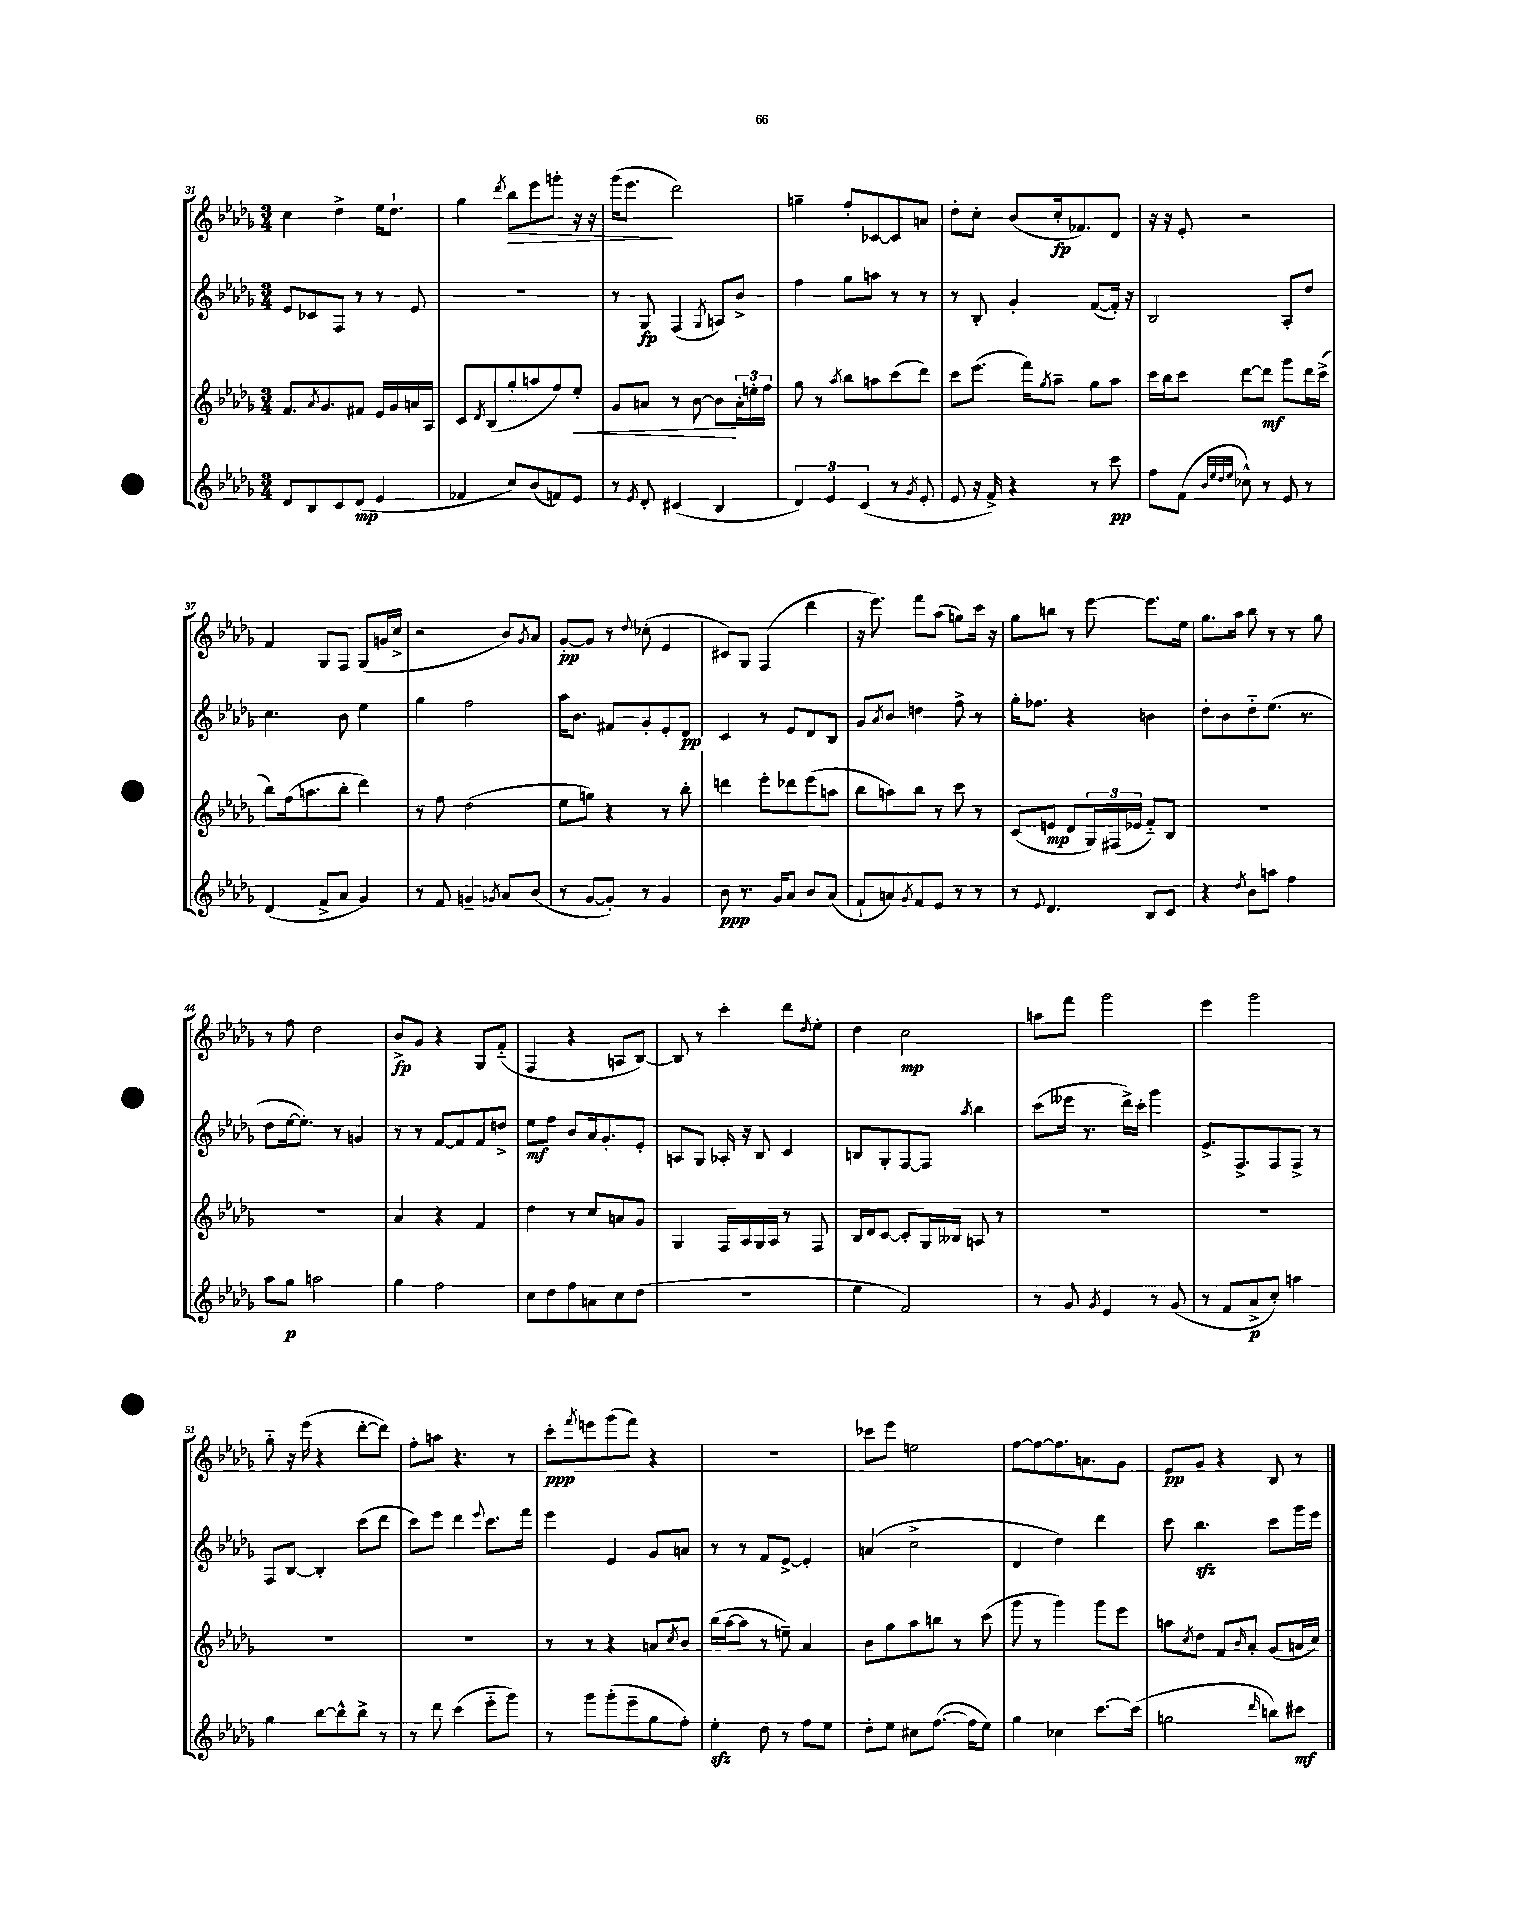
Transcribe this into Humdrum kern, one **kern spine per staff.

**kern	**dynam	**kern	**dynam	**kern	**dynam	**kern	**dynam
*part4	*part4	*part3	*part3	*part2	*part2	*part1	*part1
*staff4	*staff4	*staff3	*staff3	*staff2	*staff2	*staff1	*staff1
*clefG2	*	*clefG2	*	*clefG2	*	*clefG2	*
*k[b-e-a-d-g-]	*	*k[b-e-a-d-g-]	*	*k[b-e-a-d-g-]	*	*k[b-e-a-d-g-]	*
*M3/4	*	*M3/4	*	*M3/4	*	*M3/4	*
=31	=31	=31	=31	=31	=31	=31	=31
8d-/L	.	8.f/L	.	8e-/L	.	4cc\	.
8B-/	.	.	.	8c-X/	.	.	.
.	.	8qa-/	.	.	.	.	.
.	.	8.g-/	.	.	.	.	.
8c/	.	.	.	8F/J	.	4dd-^\	.
(8d-/J	mp	8f#X/J	.	8r	.	.	.
4e-/	.	16e-/LL	.	8r	.	16ee-\KL	.
.	.	16g-/	.	.	.	8.dd-`\J	.
.	.	16an/	.	8e-/	.	.	.
.	.	16A-/JJ	.	.	.	.	.
=32	=32	=32	=32	=32	=32	=32	=32
4f-X/	.	8c/L	.	2.r	.	4gg-\	.
.	.	8qd-/	.	.	.	.	.
.	.	(8B-/	.	.	.	.	.
.	.	.	.	.	.	8qddd-/	.
!	!	!	!	!	!	!	!LO:HP:b
8cc/L)	.	8gg-'/	.	.	.	8bb-\L	>
(8b-/	.	8aan/	.	.	.	8eee-\	.
8fn/)	.	8ff/)	.	.	.	8gggn'\J	.
!	!	!	!LO:HP:b	!	!	!	!
8e-/J	.	8ee-'/J	<	.	.	16r	.
.	.	.	.	.	.	16r	.
=33	=33	=33	=33	=33	=33	=33	=33
8r	.	8g-/L	.	8r	.	(16ggg-\KL	.
.	.	.	.	.	.	8.eee-\J	.
8qe-/	.	.	.	.	.	.	.
8d-'/	.	8an/J	.	8G-/	fp	.	.
(4c#X/	.	8r	.	(4F/	.	2ddd-\)	]
.	.	[8b-\	.	.	.	.	.
.	.	.	.	8qG-/	.	.	.
4B-/	.	8b-\L]	.	8An/L)	.	.	.
.	.	24a'\L	[	8b-^/J	.	.	.
.	.	24een'\	.	.	.	.	.
.	.	24ff\JJ	.	.	.	.	.
=34	=34	=34	=34	=34	=34	=34	=34
6d-/)	.	8gg-\	.	4ff\	.	4ggn~\	.
.	.	8r	.	.	.	.	.
6e-/	.	.	.	.	.	.	.
.	.	8qaa-/	.	.	.	.	.
.	.	8bb-\L	.	8gg-\L	.	8ff'/L	.
(6c/	.	.	.	.	.	.	.
.	.	8aan\	.	8aan\J	.	[8c-X/	.
8r	.	(8ccc\	.	8r	.	8c-/]	.
8qg-/	.	.	.	.	.	.	.
8e-'/	.	8ddd-\J)	.	8r	.	8an/J	.
=35	=35	=35	=35	=35	=35	=35	=35
8e-/	.	8ccc\L	.	8r	.	8dd-'\L	.
16r	.	(8.eee-\J	.	8B-'/	.	8cc'\J	.
16f^/)	.	.	.	.	.	.	.
4r	.	.	.	4g-'/	.	(8b-/L	.
.	.	16fff\KL)	.	.	.	.	.
.	.	8qgg-/	.	.	.	.	.
.	.	8aa-~\J	.	.	.	16cc'/k	fp
.	.	.	.	.	.	8.f-X/)	.
8r	.	8gg-\L	.	([8f/L	.	.	.
8ccc\	pp	8aa-\J	.	16f'/Jk])	.	8d-/J	.
.	.	.	.	16r	.	.	.
=36	=36	=36	=36	=36	=36	=36	=36
8ff\L	.	16ccc\LL	.	2B-/	.	16r	.
.	.	16bb-\J	.	.	.	16r	.
(8f\J	.	8ccc\J	.	.	.	8e-'/	.
32qqb-/LLL	.	.	.	.	.	.	.
32qqee-/	.	.	.	.	.	.	.
32qqdd-/	.	.	.	.	.	.	.
32qqee-/JJJ	.	.	.	.	.	.	.
8cc-X^^\)	.	[8ddd-\L	.	.	.	2r	.
8r	.	8ddd-\J]	mf	.	.	.	.
8e-/	.	8ggg-\L	.	8A-'/L	.	.	.
8r	.	16ddd-\L	.	8dd-/J	.	.	.
.	.	(16ccc^\JJ	.	.	.	.	.
!!LO:LB:g=z
=37	=37	=37	=37	=37	=37	=37	=37
(4d-/	.	8bb-\L)	.	4.cc\	.	4f/	.
.	.	(16ff\k	.	.	.	.	.
.	.	8.aan\	.	.	.	.	.
8f^/L	.	.	.	.	.	8G-/L	.
8a-/J	.	8bb-'\J	.	8b-\	.	8F/J	.
4g-/)	.	4ddd-\)	.	4ee-\	.	(8G-/L	.
.	.	.	.	.	.	16gn/L	.
.	.	.	.	.	.	16cc^/JJ	.
=38	=38	=38	=38	=38	=38	=38	=38
8r	.	8r	.	4gg-\	.	2r	.
8f/	.	8ff\	.	.	.	.	.
4gn~/	.	(2dd-\	.	2ff\	.	.	.
8qg-X/	.	.	.	.	.	.	.
8a-/L	.	.	.	.	.	8b-/L)	.
.	.	.	.	.	.	8qg-/	.
(8b-/J	.	.	.	.	.	8a-/J	.
=39	=39	=39	=39	=39	=39	=39	=39
8r	.	8ee-\L	.	16aa-\KL	.	[8g-'/L	pp
.	.	.	.	8.b-\J	.	.	.
[8g-/L	.	8ggn\J)	.	.	.	8g-/J]	.
8g-'/J])	.	4r	.	8f#X/L	.	8r	.
.	.	.	.	.	.	8qqdd-/	.
8r	.	.	.	8g-'/	.	(8cc-X'\	.
4g-/	.	8r	.	8e-'/	.	4e-/	.
.	.	8bb-'\	.	8d-/J	pp	.	.
=40	=40	=40	=40	=40	=40	=40	=40
8b-\	ppp	4dddn\	.	4c/	.	8c#X/L)	.
8.r	.	.	.	.	.	8G-/J	.
.	.	8eee-'\L	.	8r	.	(4F/	.
16g-/KL	.	.	.	.	.	.	.
8a-/J	.	8ddd-X\	.	8e-/L	.	.	.
8b-/L	.	(8eee-\	.	8d-/	.	4ddd-\	.
(8a-/J	.	8aan\J	.	8B-/J	.	.	.
=41	=41	=41	=41	=41	=41	=41	=41
8f`/L	.	8bb-\L	.	8g-/L	.	16r	.
.	.	.	.	.	.	8.eee-\)	.
.	.	.	.	8qa-/	.	.	.
8an/)	.	8aan\)	.	8b-/J	.	.	.
8qg-/	.	.	.	.	.	.	.
8f/	.	8bb-\J	.	4ddn\	.	8fff\L	.
8e-/J	.	8r	.	.	.	(8aa-\J	.
8r	.	8ccc\	.	8ff^\	.	8ggn\L)	.
8r	.	8r	.	8r	.	16ccc\Jk	.
.	.	.	.	.	.	16r	.
=42	=42	=42	=42	=42	=42	=42	=42
8r	.	(8c/L	.	16gg-'\KL	.	8gg-\L	.
.	.	.	.	8.ff-X\J	.	.	.
8qqe-/	.	.	.	.	.	.	.
4.d-/	.	8en/J	mp	.	.	8bbn\J	.
.	.	8d-/L	.	4r	.	8r	.
.	.	24G-/L)	.	.	.	[8eee-\	.
.	.	(24F#X/	.	.	.	.	.
.	.	24e-X/JJ	.	.	.	.	.
8B-/L	.	8f/L)	.	4bn\	.	8.eee-\L]	.
8c/J	.	8B-/J	.	.	.	.	.
.	.	.	.	.	.	16ee-\Jk	.
=43	=43	=43	=43	=43	=43	=43	=43
4r	.	2.r	.	8dd-'\L	.	8.gg-\L	.
.	.	.	.	8b-\	.	.	.
.	.	.	.	.	.	16aa-\Jk	.
8qdd-/	.	.	.	.	.	.	.
8b-\L	.	.	.	8dd-\	.	8bb-\	.
8aan\J	.	.	.	(8.ee-\J	.	8r	.
4ff\	.	.	.	.	.	8r	.
.	.	.	.	8.r	.	.	.
.	.	.	.	.	.	8gg-\	.
!!LO:LB:g=z
=44	=44	=44	=44	=44	=44	=44	=44
8aa-\L	.	2.r	.	8dd-\L	.	8r	.
8gg-\J	p	.	.	[16ee-\k	.	8ff\	.
.	.	.	.	8.ee-'\J])	.	.	.
2aan\	.	.	.	.	.	2dd-\	.
.	.	.	.	8r	.	.	.
.	.	.	.	4gn/	.	.	.
=45	=45	=45	=45	=45	=45	=45	=45
4gg-\	.	4a-/	.	8r	.	8b-^/L	fp
.	.	.	.	8r	.	8g-/J	.
2ff\	.	4r	.	[8f/L	.	4r	.
.	.	.	.	8f/]	.	.	.
.	.	4f/	.	8f/	.	8G-/L	.
.	.	.	.	8ddn^/J	.	(8f/J	.
=46	=46	=46	=46	=46	=46	=46	=46
8cc\L	.	4dd-\	.	8ee-\L	mf	4F/	.
8dd-\	.	.	.	8ff\J	.	.	.
8ff\	.	8r	.	8b-/L	.	4r	.
8an\	.	8cc/L	.	16a-/k	.	.	.
.	.	.	.	8.g-'/	.	.	.
8cc\	.	8an/	.	.	.	8An/L	.
(8dd-\J	.	8g-/J	.	8e-'/J	.	[8B-/J)	.
=47	=47	=47	=47	=47	=47	=47	=47
2.r	.	4G-/	.	8An/L	.	8B-/]	.
.	.	.	.	8G-/J	.	8r	.
.	.	16F/LL	.	16A-X'/	.	4ccc'\	.
.	.	16A-/	.	16r	.	.	.
.	.	16G-/	.	8B-/	.	.	.
.	.	16A-/JJ	.	.	.	.	.
.	.	8r	.	4c/	.	8ddd-\L	.
.	.	.	.	.	.	8qdd-/	.
.	.	8F/	.	.	.	8ee-'\J	.
=48	=48	=48	=48	=48	=48	=48	=48
4ee-\	.	16B-/LL	.	8Bn/L	.	4dd-\	.
.	.	16d-/J	.	.	.	.	.
.	.	[8c/J	.	8G-'/	.	.	.
2f/)	.	8c'/L]	.	[8F/	.	2cc\	mp
.	.	16G-/L	.	8F/J]	.	.	.
.	.	16B--X/JJ	.	.	.	.	.
.	.	.	.	8qaa-/	.	.	.
.	.	8An/	.	4bb-\	.	.	.
.	.	8r	.	.	.	.	.
=49	=49	=49	=49	=49	=49	=49	=49
8r	.	2.r	.	(8ccc\L	.	8aan\L	.
8g-/	.	.	.	16eee--X\Jk	.	8fff\J	.
.	.	.	.	8.r	.	.	.
8qg-/	.	.	.	.	.	.	.
4e-/	.	.	.	.	.	2ggg-\	.
.	.	.	.	16ddd-^\LL)	.	.	.
.	.	.	.	16ccc'\JJ	.	.	.
8r	.	.	.	4ggg-\	.	.	.
(8g-/	.	.	.	.	.	.	.
=50	=50	=50	=50	=50	=50	=50	=50
8r	.	2.r	.	8.e-^/L	.	4eee-\	.
8f/L	.	.	.	.	.	.	.
.	.	.	.	8.F^/	.	.	.
8a-^/	p	.	.	.	.	2ggg-\	.
8cc'/J)	.	.	.	8F/	.	.	.
4aan\	.	.	.	8F^/J	.	.	.
.	.	.	.	8r	.	.	.
!!LO:LB:g=z
=51	=51	=51	=51	=51	=51	=51	=51
4gg-\	.	2.r	.	8F/L	.	8gg-\	.
.	.	.	.	[8B-/J	.	16r	.
.	.	.	.	.	.	(16eee-\	.
[8bb-\L	.	.	.	4B-'/]	.	4r	.
8bb-^^\]	.	.	.	.	.	.	.
8bb-^\J	.	.	.	(8ccc\L	.	[8ddd-'\L	.
8r	.	.	.	8ddd-\J	.	8ddd-\J])	.
=52	=52	=52	=52	=52	=52	=52	=52
8r	.	2.r	.	8ccc\L)	.	8ff'\L	.
8ddd-\	.	.	.	8eee-\J	.	8aan\J	.
(4ccc\	.	.	.	4ddd-\	.	4.r	.
.	.	.	.	8qqeee-/	.	.	.
8eee-\L	.	.	.	8.ccc\L	.	.	.
8ggg-\J)	.	.	.	.	.	8r	.
.	.	.	.	16fff\Jk	.	.	.
=53	=53	=53	=53	=53	=53	=53	=53
8r	.	8r	.	4eee-\	.	8ccc'\L	ppp
.	.	.	.	.	.	8qfff/	.
8ggg-\L	.	8r	.	.	.	8eeen\	.
(8ggg-'\	.	4r	.	4e-/	.	(8ggg-\	.
8eee-~\	.	.	.	.	.	8fff\J)	.
8gg-\	.	8an/L	.	8g-/L	.	4r	.
.	.	8qcc/	.	.	.	.	.
8ff'\J)	.	8b-/J	.	8an/J	.	.	.
=54	=54	=54	=54	=54	=54	=54	=54
4ee-zz'\	.	(16bb-\LL	.	8r	.	2.r	.
.	.	[16aa-\J	.	.	.	.	.
.	.	8aa-\J]	.	8r	.	.	.
8dd-\	.	8r	.	8f/L	.	.	.
8r	.	8een~\)	.	[8e-^/J	.	.	.
8ff\L	.	4a-/	.	4e-'/]	.	.	.
8ee-\J	.	.	.	.	.	.	.
=55	=55	=55	=55	=55	=55	=55	=55
8dd-'\L	.	8b-\L	.	(4an/	.	8ccc-X\L	.
8ee-\J	.	8gg-\	.	.	.	8eee-\J	.
8cc#X\L	.	8aa-\	.	2cc^\	.	2een\	.
([8.ff\J	.	8bbn\J	.	.	.	.	.
.	.	8r	.	.	.	.	.
16ff\KL]	.	.	.	.	.	.	.
8ee-\J)	.	(8ccc\	.	.	.	.	.
=56	=56	=56	=56	=56	=56	=56	=56
4gg-\	.	8ggg-\	.	4d-/	.	[8ff\L	.
.	.	8r	.	.	.	8ff\_	.
4cc-X\	.	4ggg-\)	.	4dd-\)	.	8.ff\]	.
.	.	.	.	.	.	8.an\	.
[8.ccc\L	.	8ggg-\L	.	4ddd-\	.	.	.
.	.	8eee-\J	.	.	.	8g-\J	.
(16ccc\Jk]	.	.	.	.	.	.	.
=57	=57	=57	=57	=57	=57	=57	=57
2ggn\	.	8aan\L	.	8ccc\	.	8e-/L	pp
.	.	8qcc/	.	.	.	.	.
.	.	8dd-\J	.	4.bb-zz\	.	8g-/J	.
.	.	8f/L	.	.	.	4r	.
.	.	16qqb-/	.	.	.	.	.
.	.	8a-'/J	.	.	.	.	.
16qqddd-/	.	.	.	.	.	.	.
8bbn\L)	.	(8g-/L	.	8ccc\L	.	8B-/	.
8ccc#X\J	mf	16an/L	.	16ggg-\L	.	8r	.
.	.	16cc/JJ)	.	16eee-\JJ	.	.	.
==	==	==	==	==	==	==	==
*-	*-	*-	*-	*-	*-	*-	*-
